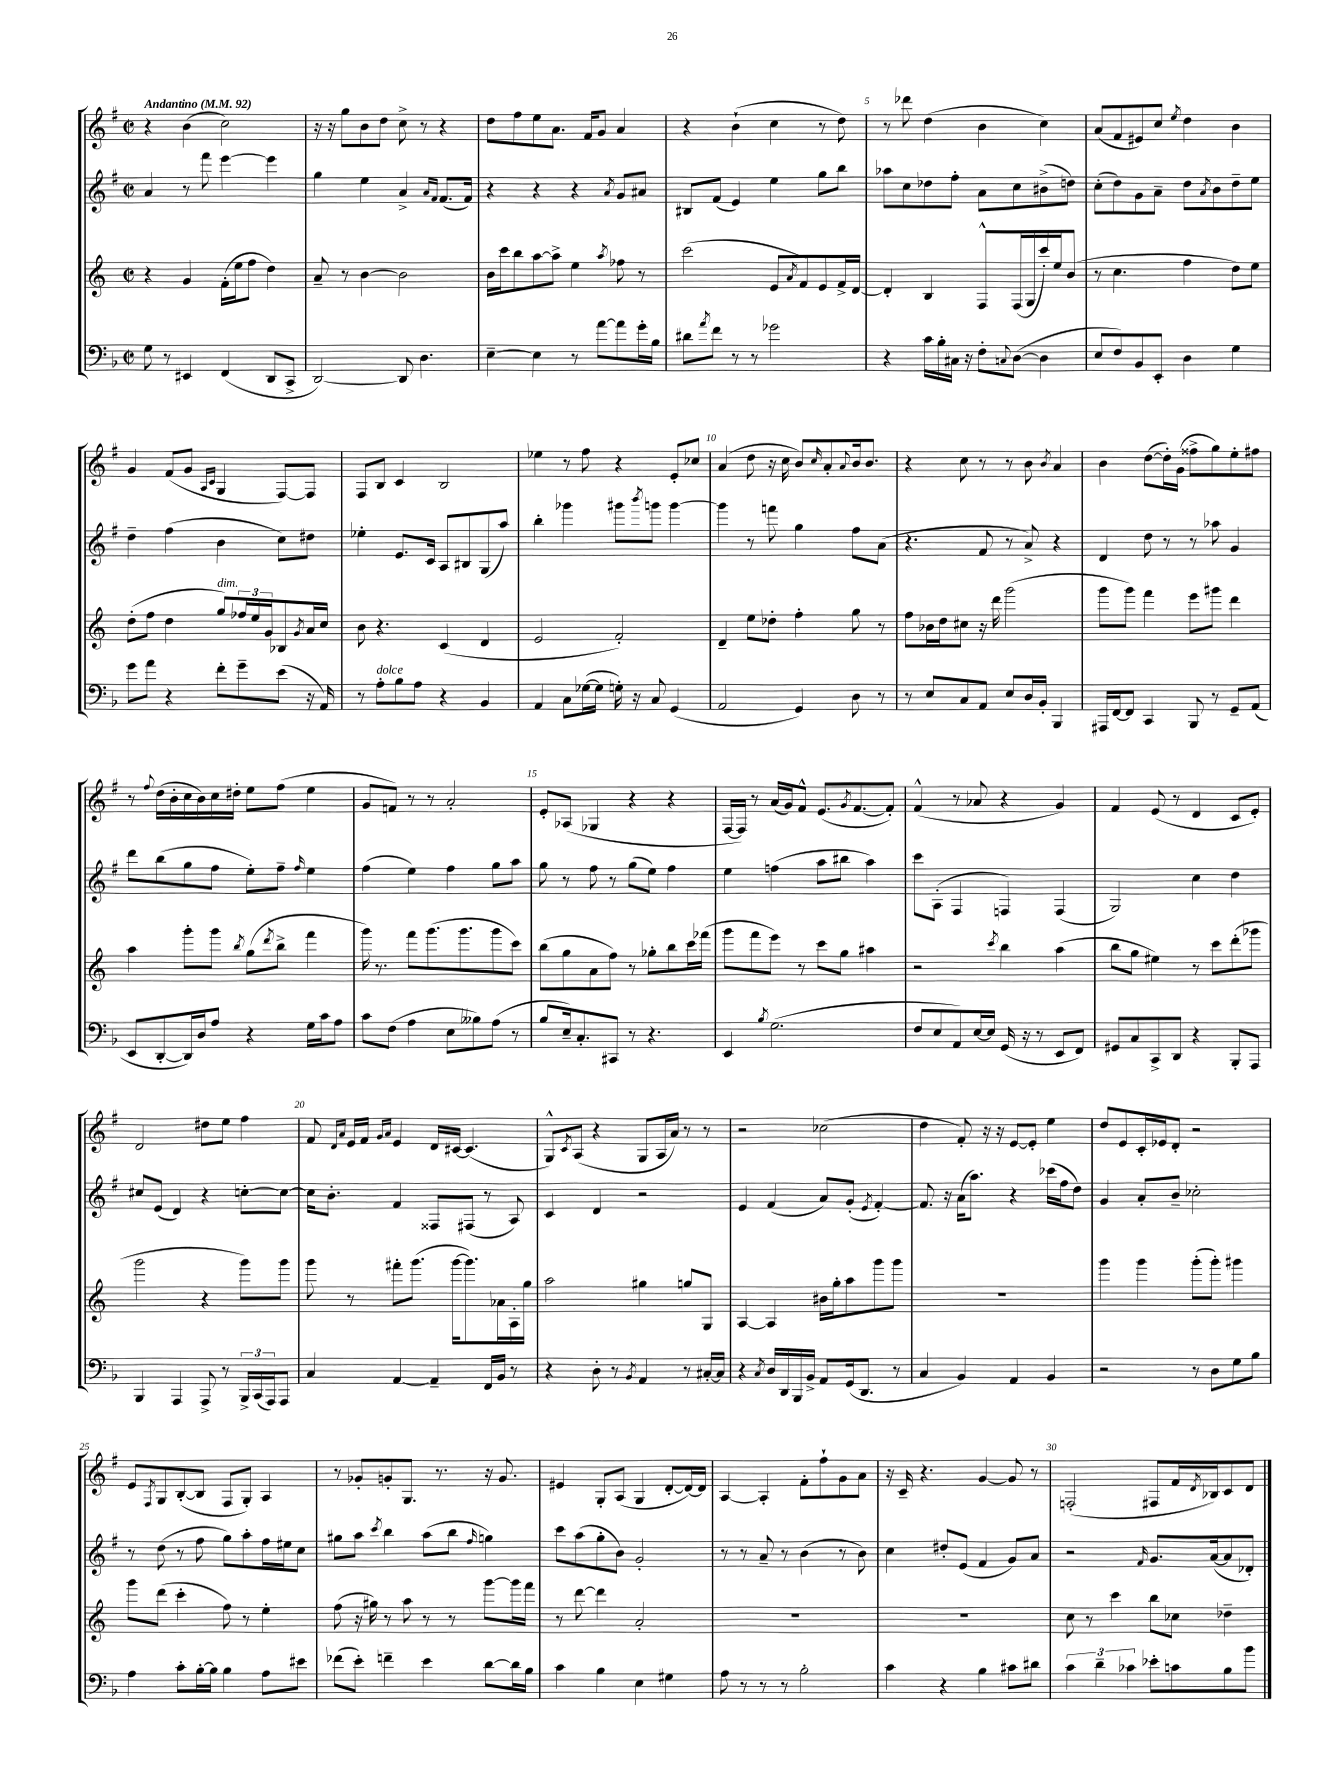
<<
\new StaffGroup <<
\new Staff = "s0" {
    \clef treble \key g \major \defaultTimeSignature \time 2/2 \tempo "Andantino" 4 = 92
    r4 b'4( c''2) |
    r16 r16 g''8 b'8 d''8 c''8-> r8 r4 |
    d''8 fis''8 e''8 a'8. fis'16 g'8 a'4 |
    r4 b'4-!( c''4 r8 d''8) |
    r8 des'''8 d''4( b'4 c''4) |
    a'8( fis'8 eis'8) c''8 \acciaccatura { e''8 } d''4 b'4 |
    g'4 fis'8( g'8 \grace { a16 c'16 } g4 fis8~) fis8 |
    fis8 b8 c'4 b2 |
    ees''4 r8 fis''8 r4 e'8-. ces''8 |
    a'4( d''8 r16 c''16 b'8) \grace { c''16 } a'8-. \appoggiatura { a'8 } b'16 b'8. |
    r4 c''8 r8 r8 b'8 \acciaccatura { b'8 } a'4 |
    b'4 d''8~( d''16-.) g'16( fisis''8-> g''8) e''8-. fis''8 |
    r8 \appoggiatura { fis''8 } d''16( b'16-. c''16 b'16) c''16 dis''16-. e''8 fis''8( e''4 |
    g'8 f'8) r8 r8 a'2-. |
    e'8-. aes8( ges4 r4 r4 |
    fis16~ fis16) r8 a'16( g'16) fis'8-^ e'8.( \acciaccatura { g'8 } fis'8.~ fis'8-.) |
    fis'4-^( r8 aes'8 r4 g'4) |
    fis'4 e'8( r8 d'4 c'8 e'8-.) |
    d'2 dis''8 e''8 fis''4 |
    fis'8 \grace { d'16 a'16 } e'16 fis'16 \grace { g'16 a'16 } e'4 d'16 cis'16~ cis'4.( |
    g8-^) \acciaccatura { c'8 } a8( r4 g8 a16 a'16) r8 r8 |
    r2 ces''2( |
    d''4 fis'8-.) r16 r16 e'8~ e'8-. e''4 |
    d''8 e'8 c'16-. ees'16 d'8-. r2 |
    e'8 \acciaccatura { fis8 } g8 b8~-.( b8 fis8 g8-.) a4 |
    r8 ges'8-. g'8-. g8. r8. r16 g'8. |
    eis'4 g8-. a8( g4 d'8~-. d'16~) d'16 |
    a4~ a4-. fis'8-. fis''8-! g'8 a'8 |
    r16 c'16-- r4. g'4~ g'8 r8 |
    f2-.( fis8 fis'16 \acciaccatura { d'8 } bes16) c'8 d'8 \bar "|." |
}
\new Staff = "s1" {
    \clef treble \key g \major \defaultTimeSignature \time 2/2
    a'4 r8 fis'''8 e'''4~ e'''4 |
    g''4 e''4 a'4-> \grace { a'16 fis'16 } fis'8.( fis'16) |
    r4 r4 r4 \acciaccatura { a'8 } g'8 ais'8 |
    bis8 fis'8( e'4) e''4 g''8 b''8 |
    aes''8 c''8 des''8 fis''8-. a'8 c''8 bis'8->( d''8) |
    c''8-.( d''8) g'8 a'8-- d''8 \acciaccatura { a'8 } b'8 d''8-- e''8 |
    d''4-- fis''4( b'4 c''8) dis''8 |
    ees''4-. e'8. c'16 a8 bis8 g8( a''8) |
    b''4-. ges'''4 gis'''8 \acciaccatura { b'''8 } g'''8 g'''4~ |
    g'''4 r8 f'''8 g''4 fis''8 a'8( |
    r4. fis'8 r8 a'8->) r4 |
    d'4 d''8 r8 r8 aes''8 g'4 |
    d'''8 b''8( g''8 fis''8 e''8-.) fis''8-- \grace { fis''16 } e''4 |
    fis''4( e''4) fis''4 g''8 a''8 |
    g''8 r8 fis''8 r8 g''8( e''8) fis''4 |
    e''4 f''4( a''8 bis''8 a''4) |
    c'''8 a8-.( fis4 f4) f4( |
    g2) c''4 d''4 |
    cis''8 e'8( d'4) r4 c''8~-. c''8~ |
    c''16 b'8.-. fis'4 fisis8 fis8( r8 a8) |
    c'4 d'4 r2 |
    e'4 fis'4( a'8) g'8-.( \acciaccatura { e'8 } fis'4~-.) |
    fis'8. r16 a'16( a''8.) r4 ces'''16( fis''16 d''8) |
    g'4 a'8-. b'8-- ces''2-. |
    r8 d''8( r8 fis''8 g''8) a''8-. fis''16 eis''16 c''8 |
    gis''8 a''8 \acciaccatura { c'''8 } b''4 a''8( b''8 \grace { fis''16 } g''4) |
    c'''8 a''8( g''8-. b'8) g'2-. |
    r8 r8 a'8-- r8 b'4( r8 b'8) |
    c''4 dis''8-. e'8( fis'4 g'8) a'8 |
    r2 \grace { fis'16 } g'8. a'16~( a'8 des'8-.) \bar "|." |
}
\new Staff = "s2" {
    \clef treble \key c \major \defaultTimeSignature \time 2/2
    r4 g'4 f'16-.( e''16 f''8 d''4) |
    a'8-- r8 b'4~ b'2 |
    b'16 c'''16 b''8 a''8~ a''8-> e''4 \acciaccatura { a''8 } fes''8 r8 |
    c'''2( e'8 \acciaccatura { a'8 } f'8) e'8 f'16-> d'16~ |
    d'4-. b4 f8-^ f16( g16 c'''16-.) e''16 b'8( |
    r8 c''4. f''4 d''8) e''8 |
    d''8-.( f''8 d''4 g''8^\markup { \italic "dim." }) \tuplet 3/2 { fes''16 e''16 g'16 } bes8 \acciaccatura { g'8 } a'16 c''16 |
    b'8 r4. c'4( d'4 |
    e'2 f'2-.) |
    d'4-- e''8 des''8-. f''4-. g''8 r8 |
    f''8 bes'16 d''16 cis''8 r16 d'''16 g'''2( |
    g'''8 g'''8) f'''4 e'''8 gis'''8 d'''4 |
    a''4 g'''8-. g'''8 \acciaccatura { b''8 } g''8( \acciaccatura { d'''8 } b''8-> f'''4 |
    g'''16) r8. f'''8 g'''8.( g'''8. g'''8 c'''8) |
    b''8( g''8 a'8 f''8) r8 ges''8-. b''8 c'''16 fes'''16( |
    g'''8 f'''8 e'''8) r8 c'''8 g''8 ais''4 |
    r2 \acciaccatura { c'''8 } b''4 a''4( |
    b''8 g''8 eis''4) r8 c'''8 d'''8-.( ges'''8 |
    g'''2 r4 g'''8) g'''8 |
    g'''8 r8 fis'''8-. g'''8.( g'''16~ g'''8.) aes'16 a16-. g''16 |
    a''2 gis''4 g''8 g8 |
    a4~ a4 bis'16 g''16-. a''8 g'''8 g'''8 |
    R1 |
    g'''4 g'''4 g'''8-.( g'''8-.) gis'''4 |
    g'''8 d'''8( c'''4-. f''8) r8 e''4-. |
    f''8( r16 gis''16) r8 a''8 r8 r8 g'''8~ g'''16 f'''16 |
    r8 d'''8~ d'''4 a'2-. |
    R1 |
    R1 |
    c''8 r8 c'''4 b''8 ces''8 des''4-- \bar "|." |
}
\new Staff = "s3" {
    \clef bass \key f \major \defaultTimeSignature \time 2/2
    g8 r8 eis,4 f,4( d,8 c,8-> |
    d,2~) d,8 d4. |
    e4~-- e4 r8 a'8~ a'8 g'16-. bes16 |
    dis'8 \acciaccatura { a'8 } f'8 r8 r8 ges'2 |
    r4 c'16 bes16-. cis16 r16 f8-. \appoggiatura { c8 } d8~( d4 |
    e8 f8) bes,8 e,8-. d4 g4 |
    g'8 a'8 r4 f'8-. g'8-- e'8( r16 a,16) |
    r8 a8-.^\markup { \italic "dolce" } bes8 a8 r4 bes,4 |
    a,4 c8 ges16~( ges16 g16-.) r16 c8 g,4( |
    a,2 g,4) d8 r8 |
    r8 e8 c8 a,8 e8 d16 bes,16-. bes,,4 |
    ais,,16 f,16~ f,8 c,4 bes,,8 r8 g,8-- a,8( |
    e,8 d,8~-. d,16) d16 a8 r4 g16 c'16 a8 |
    c'8 f8( a4 e8 beses8) a8( r8 |
    bes8 e16--) c8.-. cis,8 r8 r4. |
    e,4 \acciaccatura { bes8 } g2.( |
    f8 e8 a,8) e16~ e16 g,16( r16 r8 e,8 f,8) |
    gis,8 c8 c,8-> d,8 r4 bes,,8-. a,,8 |
    bes,,4 a,,4 a,,8-> r8 \tuplet 3/2 { bes,,16-> c,16( a,,16) } a,,8 |
    c4 a,4~ a,4-- f,16 bes,16 r8 |
    r4 d8-. r8 \acciaccatura { bes,8 } a,4 r8 cis16~-. cis16 |
    r4 \acciaccatura { c8 } d16 d,16 bes,,16 bes,16-> a,8 g,16( d,8. r8 |
    c4 bes,4) a,4 bes,4 |
    r2 r8 d8 g8 bes8 |
    a4 c'8-. bes16~-. bes16 bes4 a8 eis'8 |
    fes'8( e'8-.) f'4-- e'4 d'8~ d'16 bes16 |
    c'4 bes4 e4 gis4 |
    a8 r8 r8 r8 bes2-. |
    c'4 r4 bes4 cis'8 dis'8 |
    \tuplet 3/2 { c'4 d'4-- ces'4 } ees'8-. c'8 bes8 bes'8 \bar "|." |
}
>>
>>
\layout { \context { \Score \override BarNumber.break-visibility = ##(#f #t #t) barNumberVisibility = #(every-nth-bar-number-visible 5) } }
